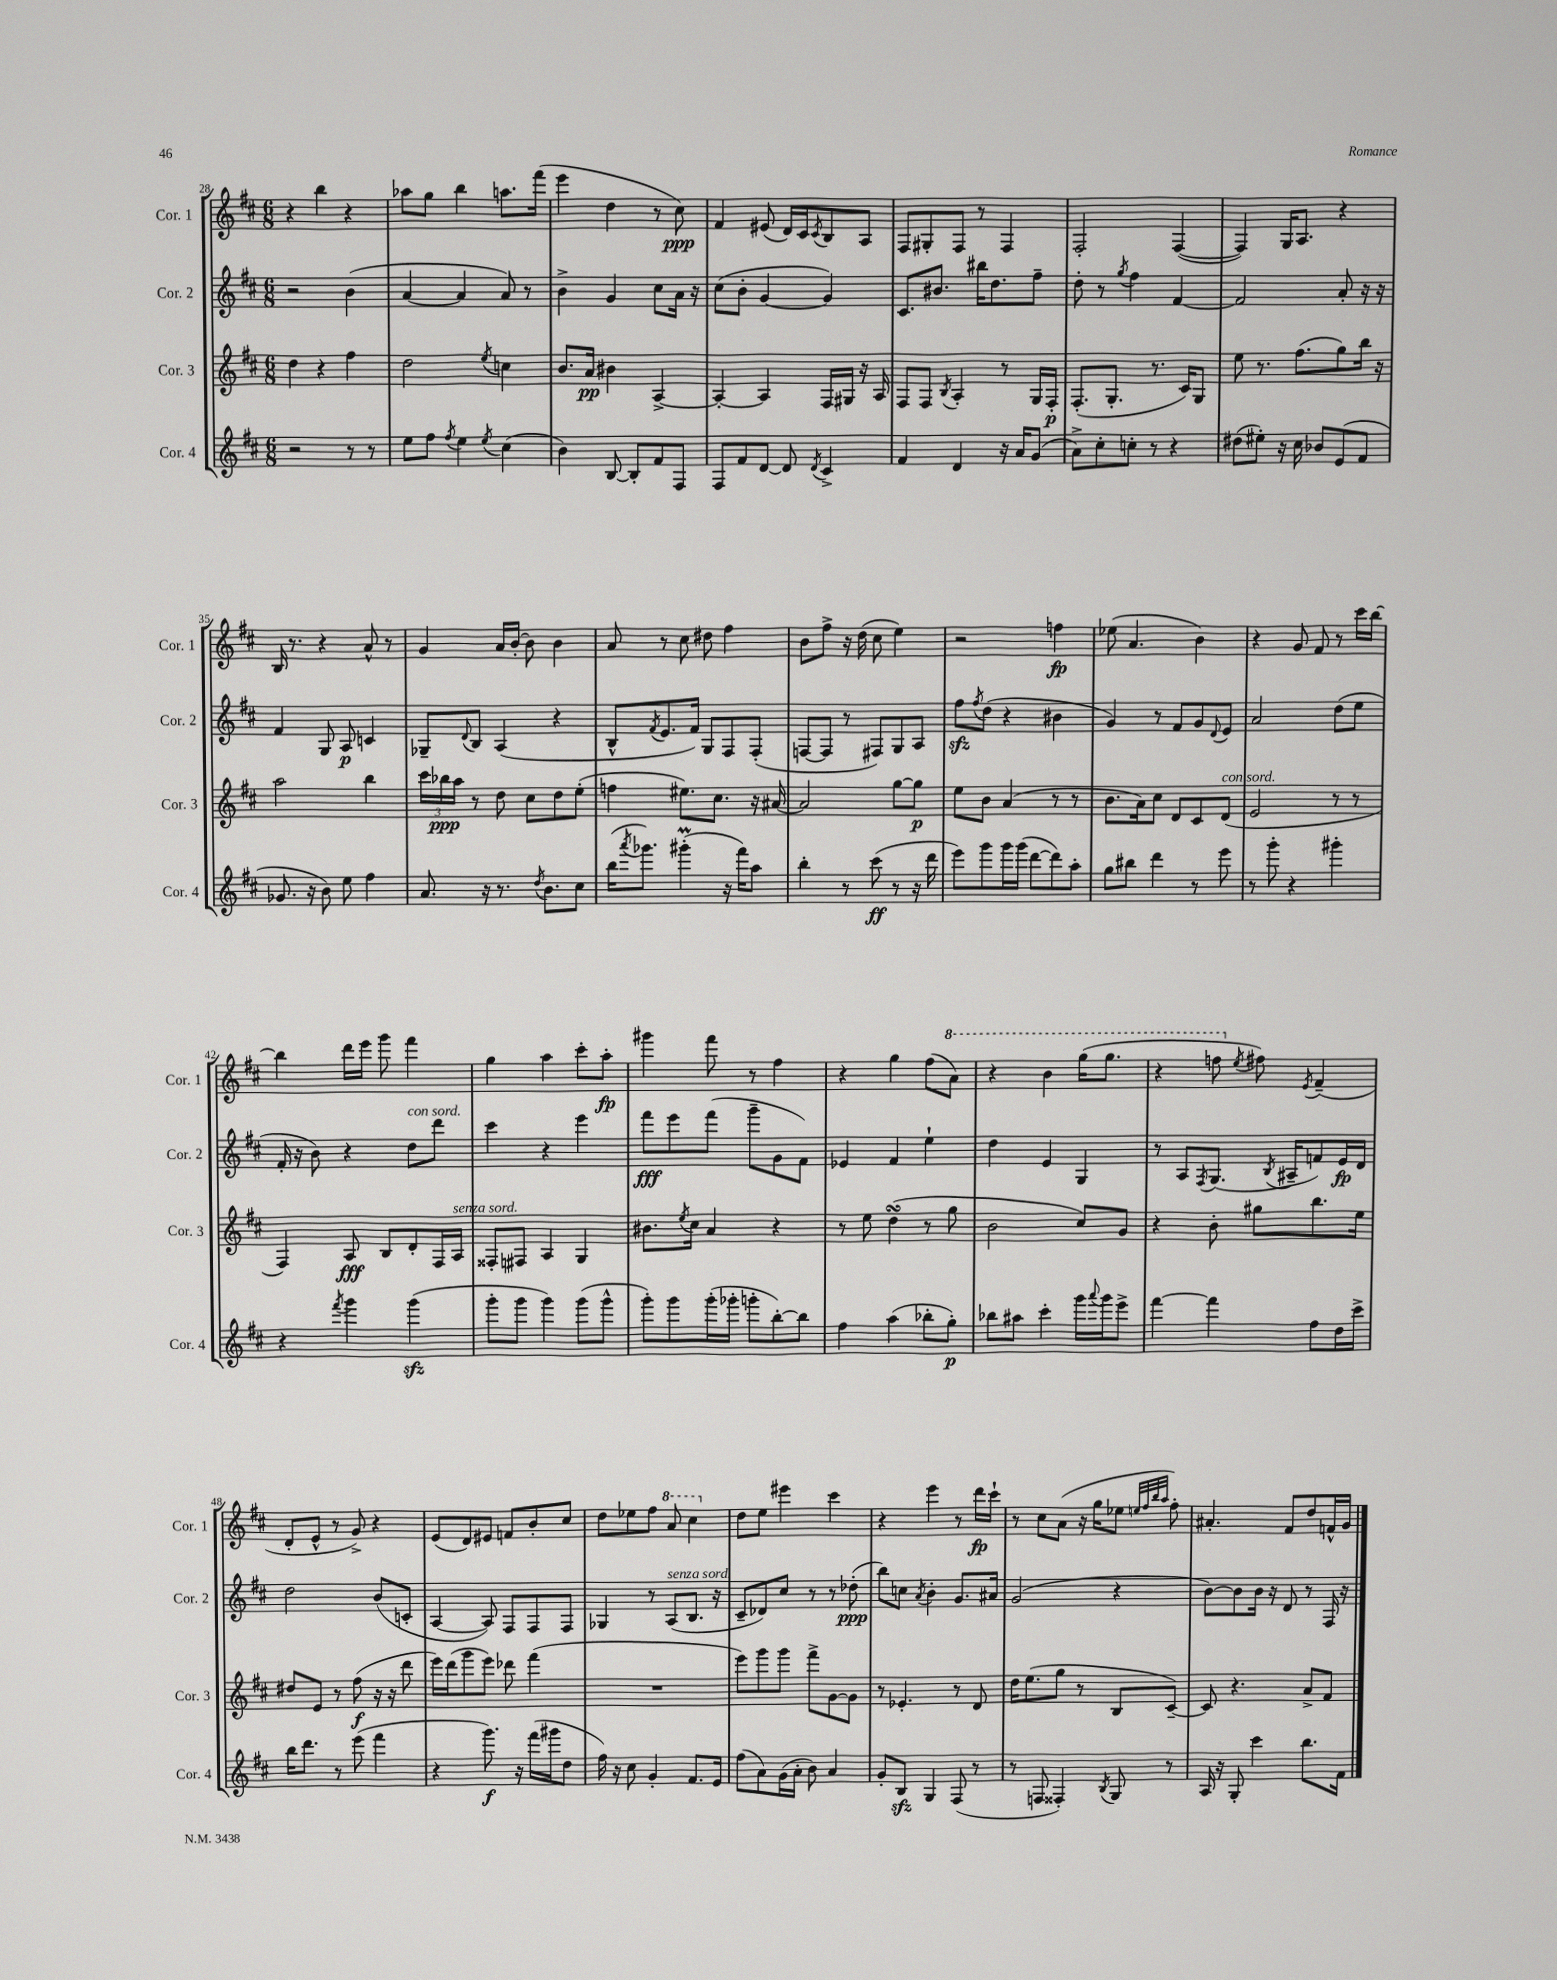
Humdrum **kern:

**kern	**kern	**kern	**kern
*staff4	*staff3	*staff2	*staff1
*clefG2	*clefG2	*clefG2	*clefG2
*k[f#c#]	*k[f#c#]	*k[f#c#]	*k[f#c#]
*M6/8	*M6/8	*M6/8	*M6/8
2r	4dd	2r	4r
.	4r	.	4bb
8r	4ff#	(4b	4r
8r	.	.	.
=	=	=	=
8ee	2dd	[4a	8aa-
8ff#	.	.	8gg
8qff#	.	.	.
4ee	.	4a]	4bb
8qee	8qee	.	.
(4cc#	4cc	8a)	8.aa
.	.	8r	.
.	.	.	(16fff#
=	=	=	=
4b)	8.b	4b^	4eee
.	16a	.	.
[8B	4b#	4g	4dd
8B']	.	.	.
8f#	[4A^	8cc#	8r
8F#	.	16a	8cc#)
.	.	16r	.
=	=	=	=
8F#	4A'_	(8cc#	4f#
8f#	.	8b'	.
[8d	4A]	[4g	(8e#
8d]	.	.	16d)
.	.	.	16c#
8qd	.	.	8qc#
4c#^	16F#	4g])	8B
.	16G#	.	.
.	16r	.	8A
.	16A	.	.
=	=	=	=
4f#	8F#	8.c#	8F#
.	8F#	.	8G#'
.	.	8.b#	.
.	8qB	.	.
4d	4A'	.	8F#
.	.	16bb#	8r
.	.	8.dd	.
16r	8r	.	4F#
16a	.	.	.
(8g	16G	8ff#~	.
.	16F#'	.	.
=	=	=	=
8a^)	(8.F#'	8dd'	2F#'
8cc#'	.	8r	.
.	8.G'	.	.
.	.	8qgg	.
8cc'	.	4ff#	.
8r	8.r	.	.
4r	.	[4f#	([4F#
.	16c#)	.	.
.	8G	.	.
=	=	=	=
(8dd#	8ee	2f#]	4F#])
8ee#')	8.r	.	.
16r	.	.	16G
16cc#	(8.ff#	.	8.A
8b-	.	.	.
(8e	8gg)	8a'	4r
8f#	16bb	16r	.
.	16r	16r	.
=	=	=	=
8.g-	2aa	4f#	16B
.	.	.	8.r
16r	.	.	.
8b)	.	8G	4r
8ee	.	8A	.
4ff#	4bb	4c	8a^^
.	.	.	8r
=	=	=	=
8.a	24ccc#	8G-~	4g
.	24bb-	.	.
.	24aa	.	.
.	.	8qqd	.
.	8r	8B	.
16r	.	.	.
8.r	8dd	(4A	16a
.	.	.	[16b'
.	8cc#	.	8b]
8qdd	.	.	.
8.b	.	.	.
.	8dd	4r	4b
8cc#	(8ee'	.	.
=	=	=	=
(16bb	4ff	8B^^	8a
8qaaa	.	.	.
8.ggg-)	.	.	.
.	.	8qf#	.
.	.	8.e	8r
(4ggg#'	8.ee#)	.	8cc#
.	.	16f#)	.
.	.	8G	8dd#
.	8.cc#	.	.
16r	.	8F#	4ff#
16fff#)	.	.	.
8aa	16r	(8F#'	.
.	[16a#	.	.
=	=	=	=
4bb'	2a#]	[8F	8b
.	.	8F]	8ff#^
8r	.	8r	16r
.	.	.	(16dd
(8ccc#	.	8F#)	8cc#
8r	[8gg	8G	4ee)
16r	8gg]	8A	.
16ddd	.	.	.
=	=	=	=
8eee)	8ee	8ff#	2r
.	.	8qff#	.
8ggg	8b	(8dd	.
16ggg	(4a	4r	.
(16ggg	.	.	.
[8ddd	.	.	.
8ddd])	8r	4b#	4ff
8aa'	8r	.	.
=	=	=	=
8gg	8.b	4g)	(8ee-
8bb#	.	.	4.a
.	16a)	.	.
4ddd	8cc#	8r	.
.	8d	8f#	.
8r	8c#	8g	4b)
.	.	8qqd	.
8eee	(8d	8e	.
=	=	=	=
8r	2e	2a	4r
8ggg'	.	.	.
4r	.	.	8g
.	.	.	8f#
4ggg#'	8r	(8dd	8r
.	8r	8ee	16ccc#
.	.	.	[16bb
=	=	=	=
4r	4F#)	16f#'	4bb]
.	.	16r	.
.	.	8b)	.
8qfff#	.	.	.
4ggg	8A	4r	16ddd
.	.	.	16eee
.	8B	.	8ggg
(4ggg	8d'	8dd	4fff#
.	16F#	8ddd	.
.	16A	.	.
=	=	=	=
8ggg'	8F##'	4ccc#	4gg
8ggg	8F#	.	.
4ggg)	4A	4r	4aa
(8ggg	4G	4eee	8ccc#'
8ggg^^	.	.	8aa'
=	=	=	=
8ggg')	8.b#	8fff#	4ggg#
8ggg	.	8eee	.
.	8qee	.	.
.	16cc#	.	.
(16ggg'	4a	(8fff#	8fff#
16ggg-'	.	.	.
8ggg'	.	8ggg~	8r
[8bb')	4r	8g	4ff#
8bb]	.	8f#)	.
=	=	=	=
4ff#	8r	4e-	4r
.	8ee	.	.
(4aa	(4dd	4f#	4gg
8bb-'	8r	4ee`	(8ff#
8gg')	8gg	.	8aa)
=	=	=	=
8bb-	2b	4dd	4r
8aa#	.	.	.
4ccc#'	.	4e	4bb
16ggg	8cc#)	4G	(16ggg
8qqaaa	.	.	.
16ggg	.	.	8.ggg
8eee^	8g	.	.
=	=	=	=
[4fff#	4r	8r	4r
.	.	8A	.
.	.	8qF#	.
4fff#]	8b'	(8.G	8fff
.	.	.	8qee
.	8gg#	.	8ff#)
.	.	8qB	.
.	.	16A#~	.
.	.	.	8qe
8ff#	8.bb	8f)	(4f#~
16dd	.	16e	.
16ccc#^	16ee	16d	.
=	=	=	=
16bb	8dd#	2dd	8d'
8.ddd	.	.	.
.	8e	.	8e^^
8r	8r	.	8r
(8eee	(8ff#	.	8g^)
4fff#	16r	(8b	4r
.	16r	.	.
.	8ddd	8c'	.
=	=	=	=
4r	16eee)	[4A	(8e
.	(16ddd	.	.
.	8ggg	.	8d)
8.ggg)	8eee)	8A])	8e#
.	8ddd-	8F#	8f
16r	.	.	.
(16fff#	(4fff#	8F#	8b'
16ggg#	.	.	.
8dd	.	8F#	8cc#
=	=	=	=
16ff#)	2.r	4G-	8dd
16r	.	.	.
8cc#	.	.	8ee-
4g'	.	8r	8ff#
.	.	(8A	8aa
8.f#	.	8.B	4ccc#
16e	.	16r	.
=	=	=	=
(8ff#	8eee)	8c#~	8dd
8a)	8ggg	8d-)	8ee
(16g	8ggg	8cc#	4eee#
16a'	.	.	.
8b)	8fff#^	8r	.
4a	[8g	8r	4ccc#
.	8g]	(8dd-'	.
=	=	=	=
8g'	8r	8bb)	4r
8B	4.e-'	8cc	.
.	.	8qa	.
4G	.	4b'	4eee
(8F#	8r	8.g	8r
8r	8d	.	16ddd
.	.	16a#	16ccc#`
=	=	=	=
8r	16dd	(2g	8r
.	(8.ee	.	.
8F	.	.	8cc#
4F##')	8gg	.	(8a
.	8r	.	16r
.	.	.	16gg
8qB	.	.	.
8G	8B	4r	8ee-
.	.	.	32qqee
.	.	.	32qqff#
.	.	.	32qqbb
.	.	.	32qqaa
8r	[8c#~)	.	8ff#')
=	=	=	=
16A	8c#]	[8b)	4.a#'
16r	.	.	.
8G'	4.r	8b]	.
4ccc#	.	16b	.
.	.	16r	.
.	.	8d	8f#
8.bb	8a^	8r	8dd
.	8f#	16F#	16f^^
16f#	.	16r	16g
==	==	==	==
*-	*-	*-	*-
